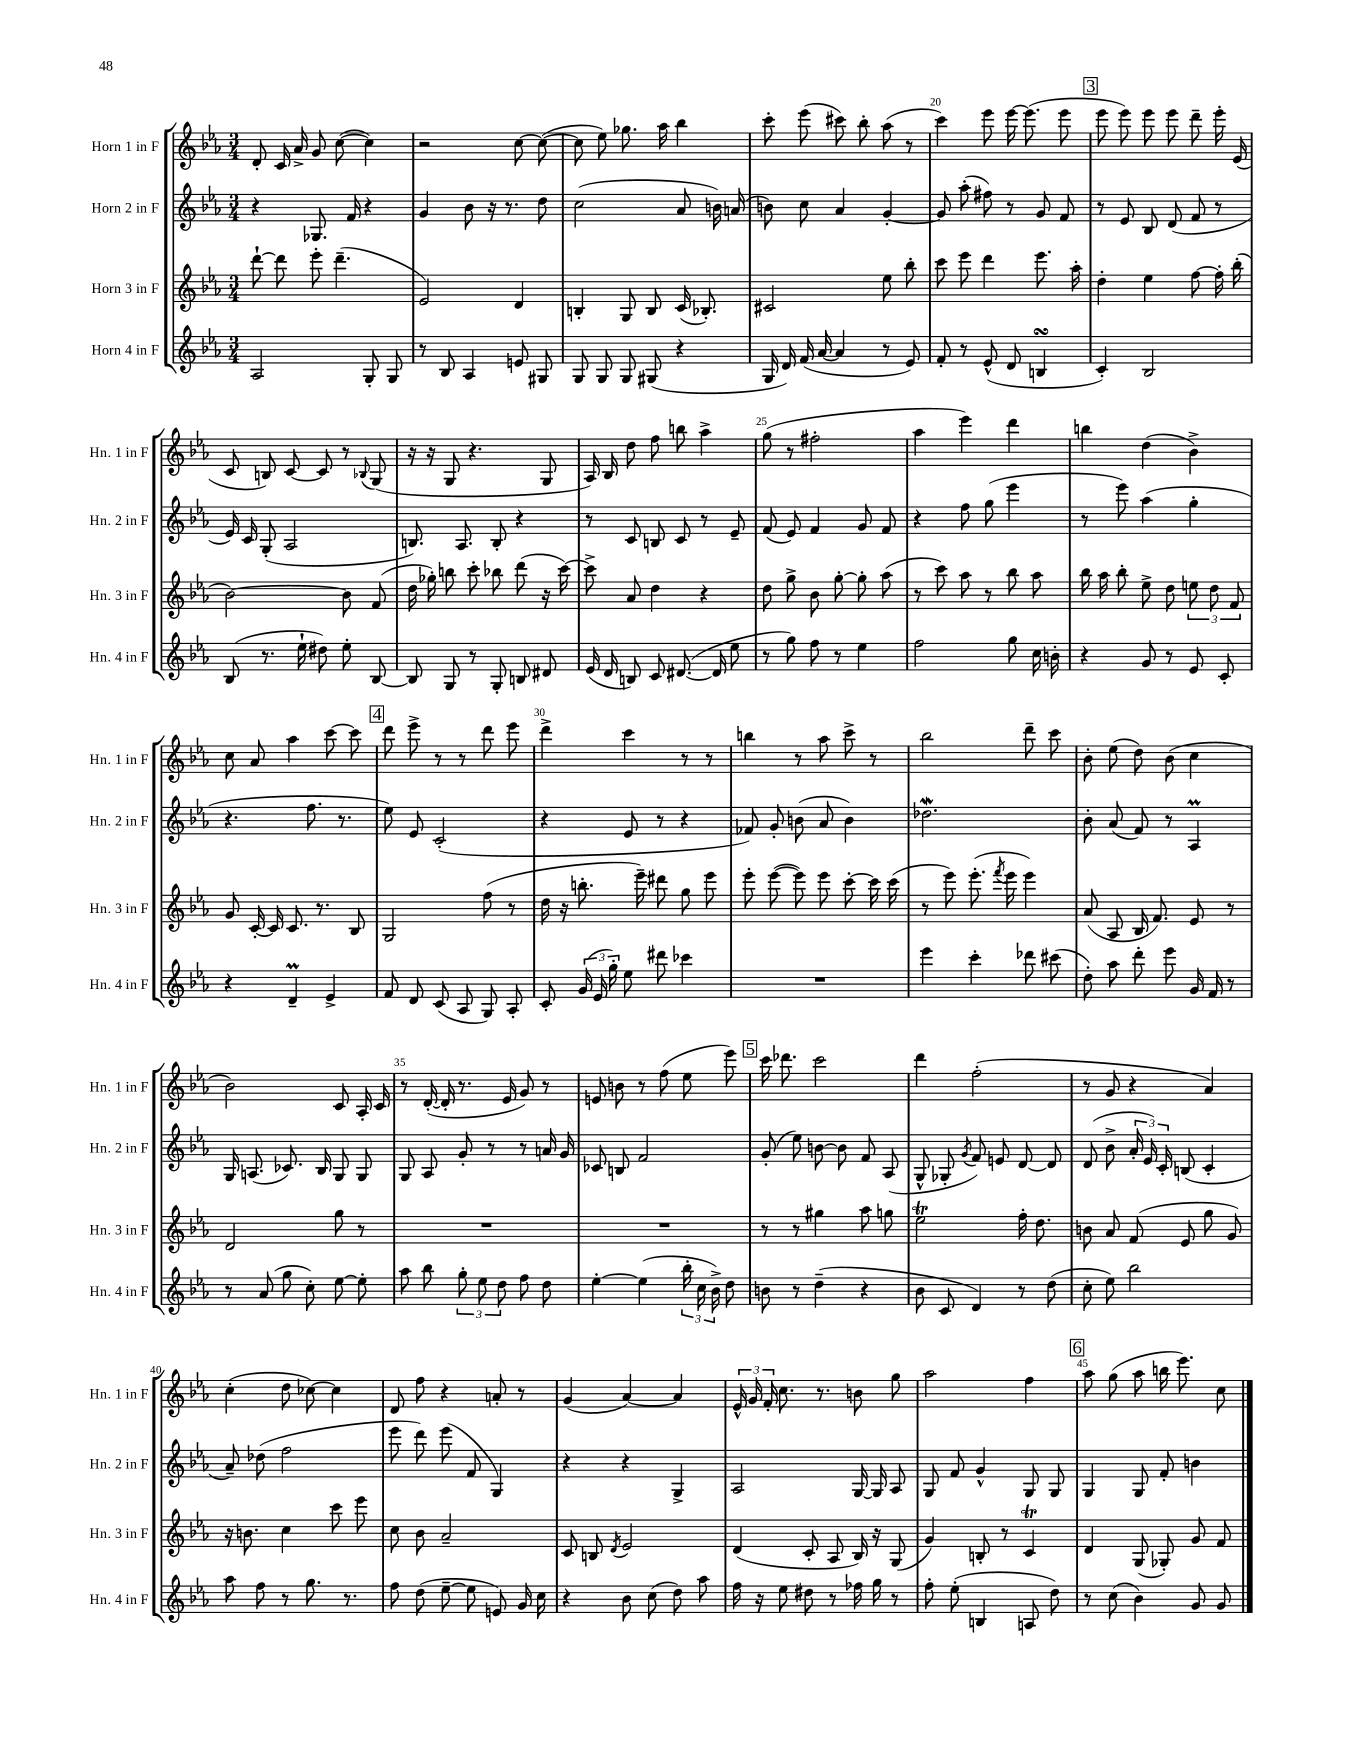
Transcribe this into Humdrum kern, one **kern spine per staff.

**kern	**kern	**kern	**kern
*part4	*part3	*part2	*part1
*staff4	*staff3	*staff2	*staff1
*I"Horn 4 in F	*I"Horn 3 in F	*I"Horn 2 in F	*I"Horn 1 in F
*I'Hn. 4 in F	*I'Hn. 3 in F	*I'Hn. 2 in F	*I'Hn. 1 in F
*clefG2	*clefG2	*clefG2	*clefG2
*k[b-e-a-]	*k[b-e-a-]	*k[b-e-a-]	*k[b-e-a-]
*M3/4	*M3/4	*M3/4	*M3/4
=16	=16	=16	=16
2A-/	[8ddd`\	4r	8d'/
.	8ddd\]	.	16c/
.	.	.	16a-^/
.	8eee-'\	8.G-X/	8g/
.	(4.ddd~\	.	([8cc\
.	.	16f/	.
8G'/	.	4r	4cc\])
8G/	.	.	.
=17	=17	=17	=17
8r	2e-/)	4g/	2r
8B-/	.	.	.
4A-/	.	8b-\	.
.	.	16r	.
.	.	8.r	.
8en/	4d/	.	[8cc\
8G#X/	.	8dd\	(8cc\_
=18	=18	=18	=18
8G/	4Bn'/	(2cc\	8cc\]
8G/	.	.	8ee-\)
8G/	8G/	.	8.gg-X\
(8G#X/	8B/	.	.
.	.	.	16aa-\
4r	(16c/	8a-/	4bb-\
.	8.B-X'/)	.	.
.	.	16bn\)	.
.	.	(16an/	.
=19	=19	=19	=19
16G/	2c#X/	8bn\)	8ccc'\
16d/)	.	.	.
(16f/	.	8cc\	(8eee-\
[16a-/	.	.	.
4a-/]	.	4a-/	8ccc#X\)
.	.	.	8bb-'\
8r	8ee-\	[4g'/	(8aa-\
8e-/)	8bb-'\	.	8r
=20	=20	=20	=20
8f'/	8ccc\	8g/]	4ccc\)
8r	8eee-\	(8aa-'\	.
(8e-^^/	4ddd\	8ff#X\)	8eee-\
8d/	.	8r	[16eee-\
.	.	.	(8.eee-\]
4BnsSsS/	8.eee-\	8g/	.
.	.	8f/	8eee-\
.	16aa-'\	.	.
!!LO:REH:place=s1:t=3
=21	=21	=21	=21
4c'/)	4dd'\	8r	8eee-\
.	.	8e-/	8eee-\)
2B-/	4ee-\	8B-/	8eee-\
.	.	(8d/	8eee-\
.	[8ff\	8f/	8ddd~\
.	16ff'\]	8r	16eee-'\
.	(16bb-'\	.	(16e-/
!!LO:LB:g=z
=22	=22	=22	=22
(8B-/	[2b-\)	16e-/)	8c/
.	.	16c/	.
8.r	.	(8G'/	8Bn/)
.	.	2A-/	[8c/
16ee-`\	.	.	.
8dd#X\)	.	.	8c/]
8ee-'\	8b-\]	.	8r
.	.	.	8qqB-X/
[8B-/	(8f/	.	(8G/
=23	=23	=23	=23
8B-/]	16dd\	8.Bn/)	16r
.	16gg-X'\)	.	16r
8G/	8bbn\	.	8G/
.	.	8.A-/	.
8r	8ccc'\	.	4.r
8G'/	8bb-X\	8B'/	.
8Bn/	(8ddd\	4r	.
8d#X/	16r	.	8G/
.	[16ccc\)	.	.
=24	=24	=24	=24
(16e-/	8ccc^\]	8r	16A-/)
16d/	.	.	16B-/
8Bn/)	8a-/	8c/	8dd\
8c/	4dd\	8Bn/	8ff\
([8.d#X/	.	8c/	8bbn\
.	4r	8r	4aa-^\
16d#/]	.	.	.
8ee-\	.	8e-~/	.
=25	=25	=25	=25
8r	8dd\	(8f/	(8gg\
8gg\)	8gg^\	8e-/)	8r
8ff\	8b-\	4f/	2ff#X'\
8r	[8gg'\	.	.
4ee-\	8gg'\]	8g/	.
.	(8aa-\	8f/	.
=26	=26	=26	=26
2ff\	8r	4r	4aa-\
.	8ccc\)	.	.
.	8aa-\	8ff\	4eee-\)
.	8r	(8gg\	.
8gg\	8bb-\	4eee-\	4ddd\
16cc\	8aa-\	.	.
16bn'\	.	.	.
=27	=27	=27	=27
4r	16bb-\	8r	4bbn\
.	16aa-\	.	.
.	8bb-'\	8eee-\)	.
8g/	8ee-^\	(4aa-\	(4dd\
8r	8dd\	.	.
8e-/	12een\	4gg'\	4b-^\)
.	12dd\	.	.
8c'/	.	.	.
.	12f/	.	.
!!LO:LB:g=z
=28	=28	=28	=28
4r	8g/	4.r	8cc\
.	[16c'/	.	8a-/
.	16c/]	.	.
4dm~/	8.c/	.	4aa-\
.	.	8.ff\	.
.	8.r	.	.
4e-^/	.	.	[8ccc\
.	.	8.r	.
.	8B-/	.	8ccc\]
!!LO:REH:place=s1:t=4
=29	=29	=29	=29
8f/	2G/	8ee-\)	8ddd\
8d/	.	8e-/	8eee-^\
(8c/	.	(2c'/	8r
8A-/	.	.	8r
8G/)	(8ff\	.	8ddd\
8A-'/	8r	.	8eee-\
=30	=30	=30	=30
8c'/	16dd\	4r	4ddd^\
.	16r	.	.
(24g/	8.bbn'\	.	.
24e-/	.	.	.
24gg'\)	.	.	.
8ee-\	.	8e-/	4ccc\
.	16eee-~\)	.	.
8ddd#X\	8ddd#X\	8r	.
4ccc-X\	8gg\	4r	8r
.	8eee-\	.	8r
=31	=31	=31	=31
2.r	8eee-'\	8f-X/)	4bbn\
.	([8eee-\	8g'/	.
.	8eee-\])	(8bn\	8r
.	8eee-\	8a-/	8aa-\
.	[8ccc'\	4b\)	8ccc^\
.	16ccc\]	.	8r
.	(16ccc\	.	.
=32	=32	=32	=32
4eee-\	8r	2.dd-Xw\	2bb-\
.	8eee-\)	.	.
4ccc'\	(8.eee-'\	.	.
.	8qfff/	.	.
.	16eee-\	.	.
8ddd-X\	4eee-\)	.	8ddd~\
(8ccc#X\	.	.	8ccc\
=33	=33	=33	=33
8dd'\)	(8a-/	8b-'\	8b-'\
8aa-\	8A-/	(8a-/	(8ee-\
8ddd'\	16B-/	8f/)	8dd\)
.	8.f/)	.	.
8eee-\	.	8r	(8b-\
16g/	8e-/	4A-M/	4cc\
16f/	.	.	.
8r	8r	.	.
!!LO:LB:g=z
=34	=34	=34	=34
8r	2d/	16G/	2b-\)
.	.	(8.An/	.
(8a-/	.	.	.
8gg\	.	8.c-X/)	.
8cc'\)	.	.	.
.	.	16B-/	.
[8ee-\	8gg\	8G/	8c/
8ee-'\]	8r	8G/	16A-'/
.	.	.	16c/
=35	=35	=35	=35
8aa-\	2.r	8G/	8r
8bb-\	.	8A-/	([16d'/
.	.	.	16d'/]
12gg'\	.	8g'/	8.r
12ee-\	.	.	.
.	.	8r	.
12dd\	.	.	.
.	.	.	16e-/
8ff\	.	8r	8g/)
8dd\	.	16an/	8r
.	.	16g/	.
=36	=36	=36	=36
[4ee-'\	2.r	8c-X/	8en/
.	.	8Bn/	8bn\
(4ee-\]	.	2f/	8r
.	.	.	(8ff\
24bb-'\	.	.	8ee-\
24cc\	.	.	.
24b-^\)	.	.	.
8dd\	.	.	8eee-\)
!!LO:REH:place=s1:t=5
=37	=37	=37	=37
8bn\	8r	(8g'/	16ccc\
.	.	.	8.ddd-X\
8r	8r	8ee-\)	.
(4dd~\	4gg#X\	[8bn\	2ccc\
.	.	8b\]	.
4r	8aa-\	8f/	.
.	8ggn\	(8A-/	.
=38	=38	=38	=38
8b-\	2ee-T\	8G^^/	4ddd\
8c/	.	8G-X'/	.
.	.	8qg/	.
4d/)	.	8f/)	(2ff'\
.	.	8en/	.
8r	16ff'\	[8d/	.
.	8.dd\	.	.
(8dd\	.	8d/]	.
=39	=39	=39	=39
8cc'\	8bn\	(8d/	8r
8ee-\)	8a-/	8b-^\	8g/
2bb-\	(8f/	24a-'/	4r
.	.	24e-/)	.
.	.	24c'/	.
.	8e-/	(8Bn/	.
.	8gg\	4c'/	4a-/)
.	8g/)	.	.
!!LO:LB:g=z
=40	=40	=40	=40
8aa-\	16r	8a-~/)	(4cc'\
.	8.bn\	.	.
8ff\	.	(8dd-X\	.
8r	4cc\	2ff\	8dd\
8.gg\	.	.	[8cc-X\)
.	8ccc\	.	4cc-\]
8.r	.	.	.
.	8eee-\	.	.
=41	=41	=41	=41
8ff\	8cc\	8eee-\	8d/
(8dd\	8b-\	8ddd\)	8ff\
[8ee-~\	2a-~/	(8eee-\	4r
8ee-\]	.	8f/	.
8en/)	.	4G/)	8an'/
16g/	.	.	8r
16cc\	.	.	.
=42	=42	=42	=42
4r	8c/	4r	(4g/
.	8Bn/	.	.
.	8qd/	.	.
8b-\	2e-/	4r	[4a-/)
(8cc\	.	.	.
8dd\)	.	4G^/	4a-/]
8aa-\	.	.	.
=43	=43	=43	=43
16ff\	(4d/	2A-/	24e-^^/
.	.	.	24g/
16r	.	.	.
.	.	.	24f'/
8ee-\	.	.	8.cc\
8dd#X\	8c'/	.	.
.	.	.	8.r
8r	8A-/	.	.
16ff-X\	16B-/)	[16G/	8bn\
16gg\	16r	16G/]	.
8r	(8G/	8A-/	8gg\
=44	=44	=44	=44
8ff'\	4g/)	8G/	2aa-\
(8ee-'\	.	8f/	.
4Bn/	8Bn'/	4g^^/	.
.	8r	.	.
8An/	4cT/	8G/	4ff\
8dd\)	.	8G/	.
!!LO:REH:place=s1:t=6
=45	=45	=45	=45
8r	4d/	4G/	8aa-\
(8cc\	.	.	(8gg\
4b-\)	(8G/	8G/	8aa-\
.	8G-X'/)	8f'/	16bbn\
.	.	.	8.eee-\)
8g/	8g/	4bn\	.
8g/	8f/	.	8cc\
==	==	==	==
*-	*-	*-	*-
